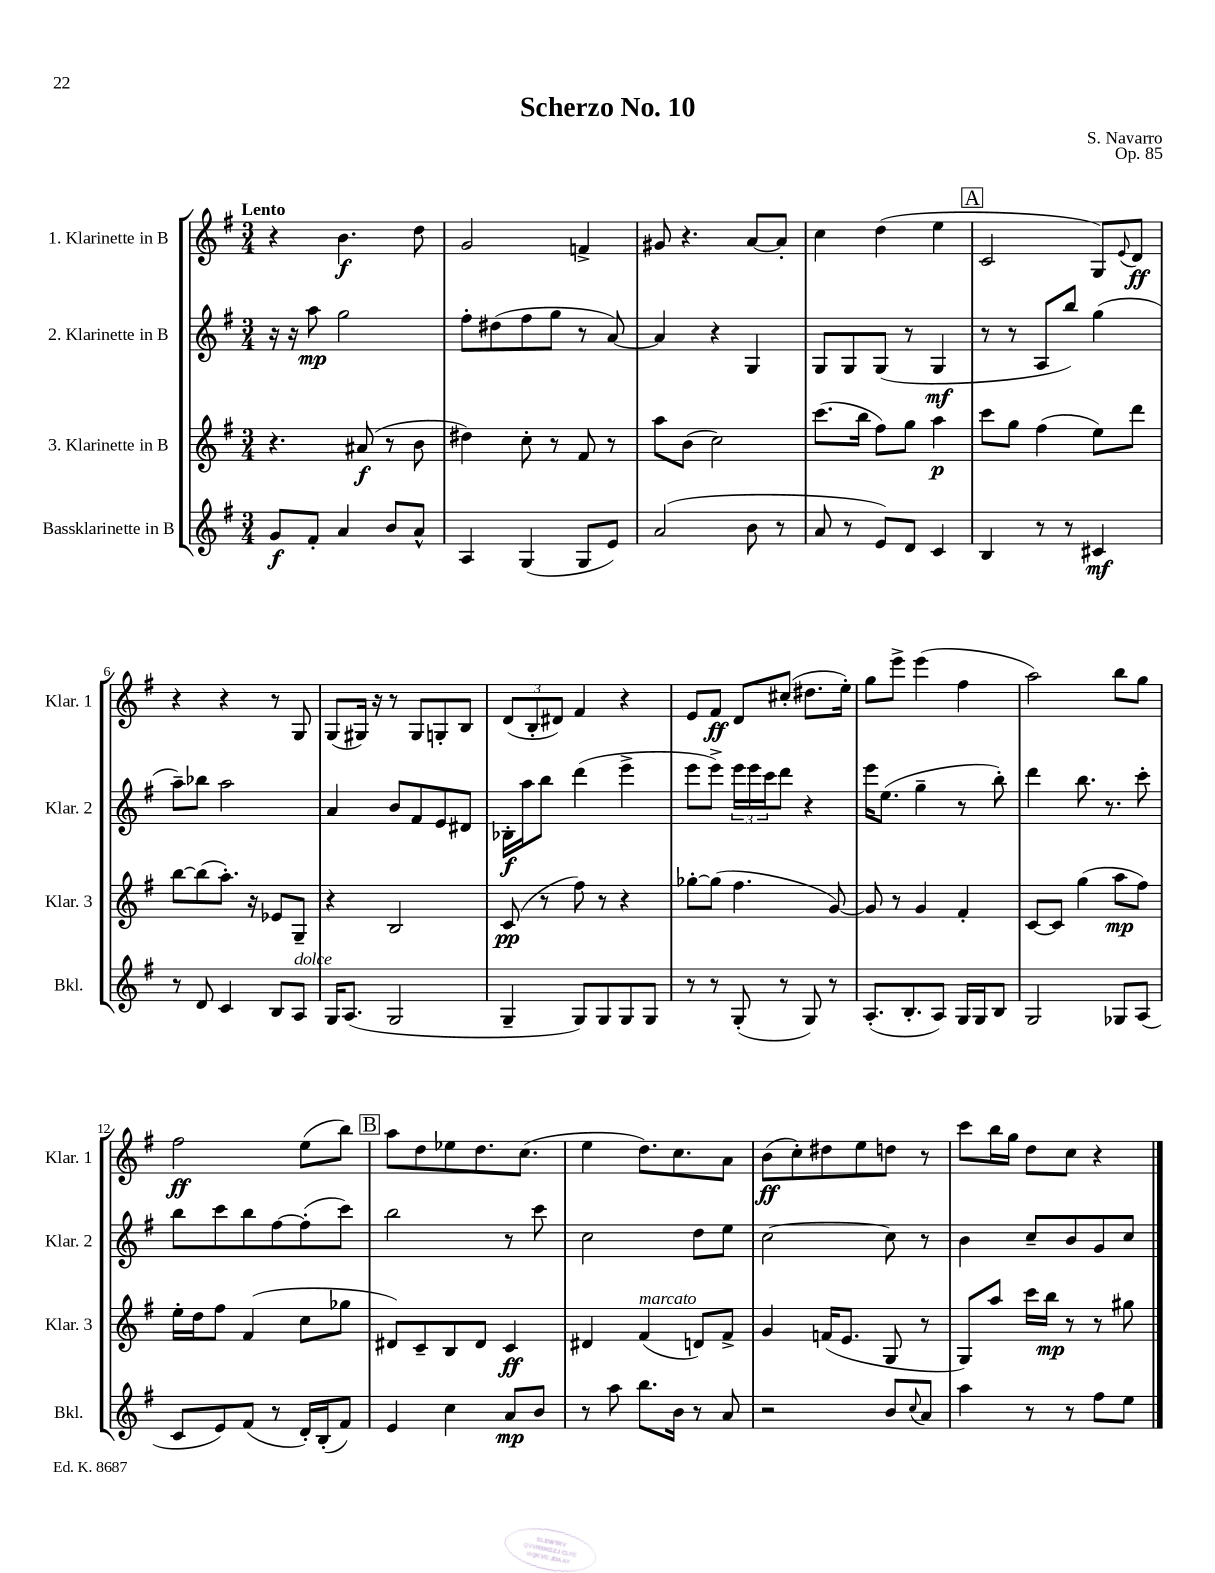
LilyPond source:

\header { title = "Scherzo No. 10" composer = "S. Navarro" opus = "Op. 85" }
<<
\new StaffGroup <<
\new Staff = "s0" \with { instrumentName = "1. Klarinette in B" shortInstrumentName = "Klar. 1" } {
    \clef treble \key g \major \numericTimeSignature \time 3/4 \tempo "Lento"
    r4 b'4.\f d''8 |
    g'2 f'4-> |
    gis'8 r4. a'8~ a'8-. |
    c''4 d''4( e''4 |
    \mark \markup { \box "A" } c'2 g8) \appoggiatura { e'8 } d'8\ff |
    r4 r4 r8 g8 |
    g8( gis16) r16 r8 gis8 g8-. b8 |
    \tuplet 3/2 { d'8( b8-. dis'8) } fis'4 r4 |
    e'8 fis'8\ff d'8 cis''8-.( dis''8. e''16-.) |
    g''8 e'''8-> e'''4( fis''4 |
    a''2) b''8 g''8 |
    fis''2\ff e''8( b''8) |
    \mark \markup { \box "B" } a''8 d''8 ees''8 d''8. c''8.( |
    e''4 d''8.) c''8. a'8 |
    b'8\ff( c''8-.) dis''8 e''8 d''8 r8 |
    c'''8 b''16 g''16 d''8 c''8 r4 \bar "|." |
}
\new Staff = "s1" \with { instrumentName = "2. Klarinette in B" shortInstrumentName = "Klar. 2" } {
    \clef treble \key g \major \numericTimeSignature \time 3/4
    r16 r16 a''8\mp g''2 |
    fis''8-. dis''8( fis''8 g''8 r8 a'8~) |
    a'4 r4 g4 |
    g8 g8 g8( r8 g4\mf |
    \mark \markup { \box "A" } r8 r8 a8 b''8) g''4( |
    a''8--) bes''8 a''2 |
    a'4 b'8 fis'8 e'8 dis'8 |
    bes16-.\f a''16 b''8 d'''4( e'''4-> |
    e'''8 e'''8->) \tuplet 3/2 { e'''16 e'''16 c'''16 } d'''8 r4 |
    e'''16 e''8.( g''4-- r8 b''8-.) |
    d'''4 b''8. r8. c'''8-. |
    b''8 c'''8 b''8 fis''8~ fis''8-.( c'''8) |
    \mark \markup { \box "B" } b''2 r8 c'''8 |
    c''2 d''8 e''8 |
    c''2~ c''8 r8 |
    b'4 c''8-- b'8 g'8 c''8 \bar "|." |
}
\new Staff = "s2" \with { instrumentName = "3. Klarinette in B" shortInstrumentName = "Klar. 3" } {
    \clef treble \key g \major \numericTimeSignature \time 3/4
    r4. ais'8\f( r8 b'8 |
    dis''4) c''8-. r8 fis'8 r8 |
    a''8 b'8( c''2) |
    c'''8.( b''16 fis''8) g''8 a''4\p |
    \mark \markup { \box "A" } c'''8 g''8 fis''4( e''8) d'''8 |
    b''8~ b''8( a''8.-.) r16 ees'8 g8-- |
    r4 b2 |
    c'8\pp( r8 fis''8) r8 r4 |
    ges''8~-. ges''8( fis''4. g'8~) |
    g'8 r8 g'4 fis'4-. |
    c'8~ c'8 g''4( a''8\mp fis''8) |
    e''16-. d''16 fis''8 fis'4( c''8 ges''8 |
    \mark \markup { \box "B" } dis'8) c'8-- b8 dis'8 c'4\ff |
    dis'4 fis'4^\markup { \italic "marcato" }( d'8) fis'8-> |
    g'4 f'16( e'8. g8 r8 |
    g8) a''8 c'''16 b''16\mp r8 r8 gis''8 \bar "|." |
}
\new Staff = "s3" \with { instrumentName = "Bassklarinette in B" shortInstrumentName = "Bkl." } {
    \clef treble \key g \major \numericTimeSignature \time 3/4
    g'8\f fis'8-. a'4 b'8 a'8-^ |
    a4 g4( g8 e'8) |
    a'2( b'8 r8 |
    a'8 r8 e'8) d'8 c'4 |
    \mark \markup { \box "A" } b4 r8 r8 cis'4\mf |
    r8 d'8 c'4 b8 a8^\markup { \italic "dolce" } |
    g16 a8.( g2 |
    g4-- g8) g8 g8 g8 |
    r8 r8 g8-.( r8 g8) r8 |
    a8.-.( b8.-. a8) g16 g16 b8 |
    g2 ges8 a8( |
    c'8 e'8) fis'8( r8 d'16-.) b16-.( fis'8) |
    \mark \markup { \box "B" } e'4 c''4 a'8\mp b'8 |
    r8 a''8 b''8. b'16 r8 a'8 |
    r2 b'8 \appoggiatura { c''8 } a'8 |
    a''4 r8 r8 fis''8 e''8 \bar "|." |
}
>>
>>
